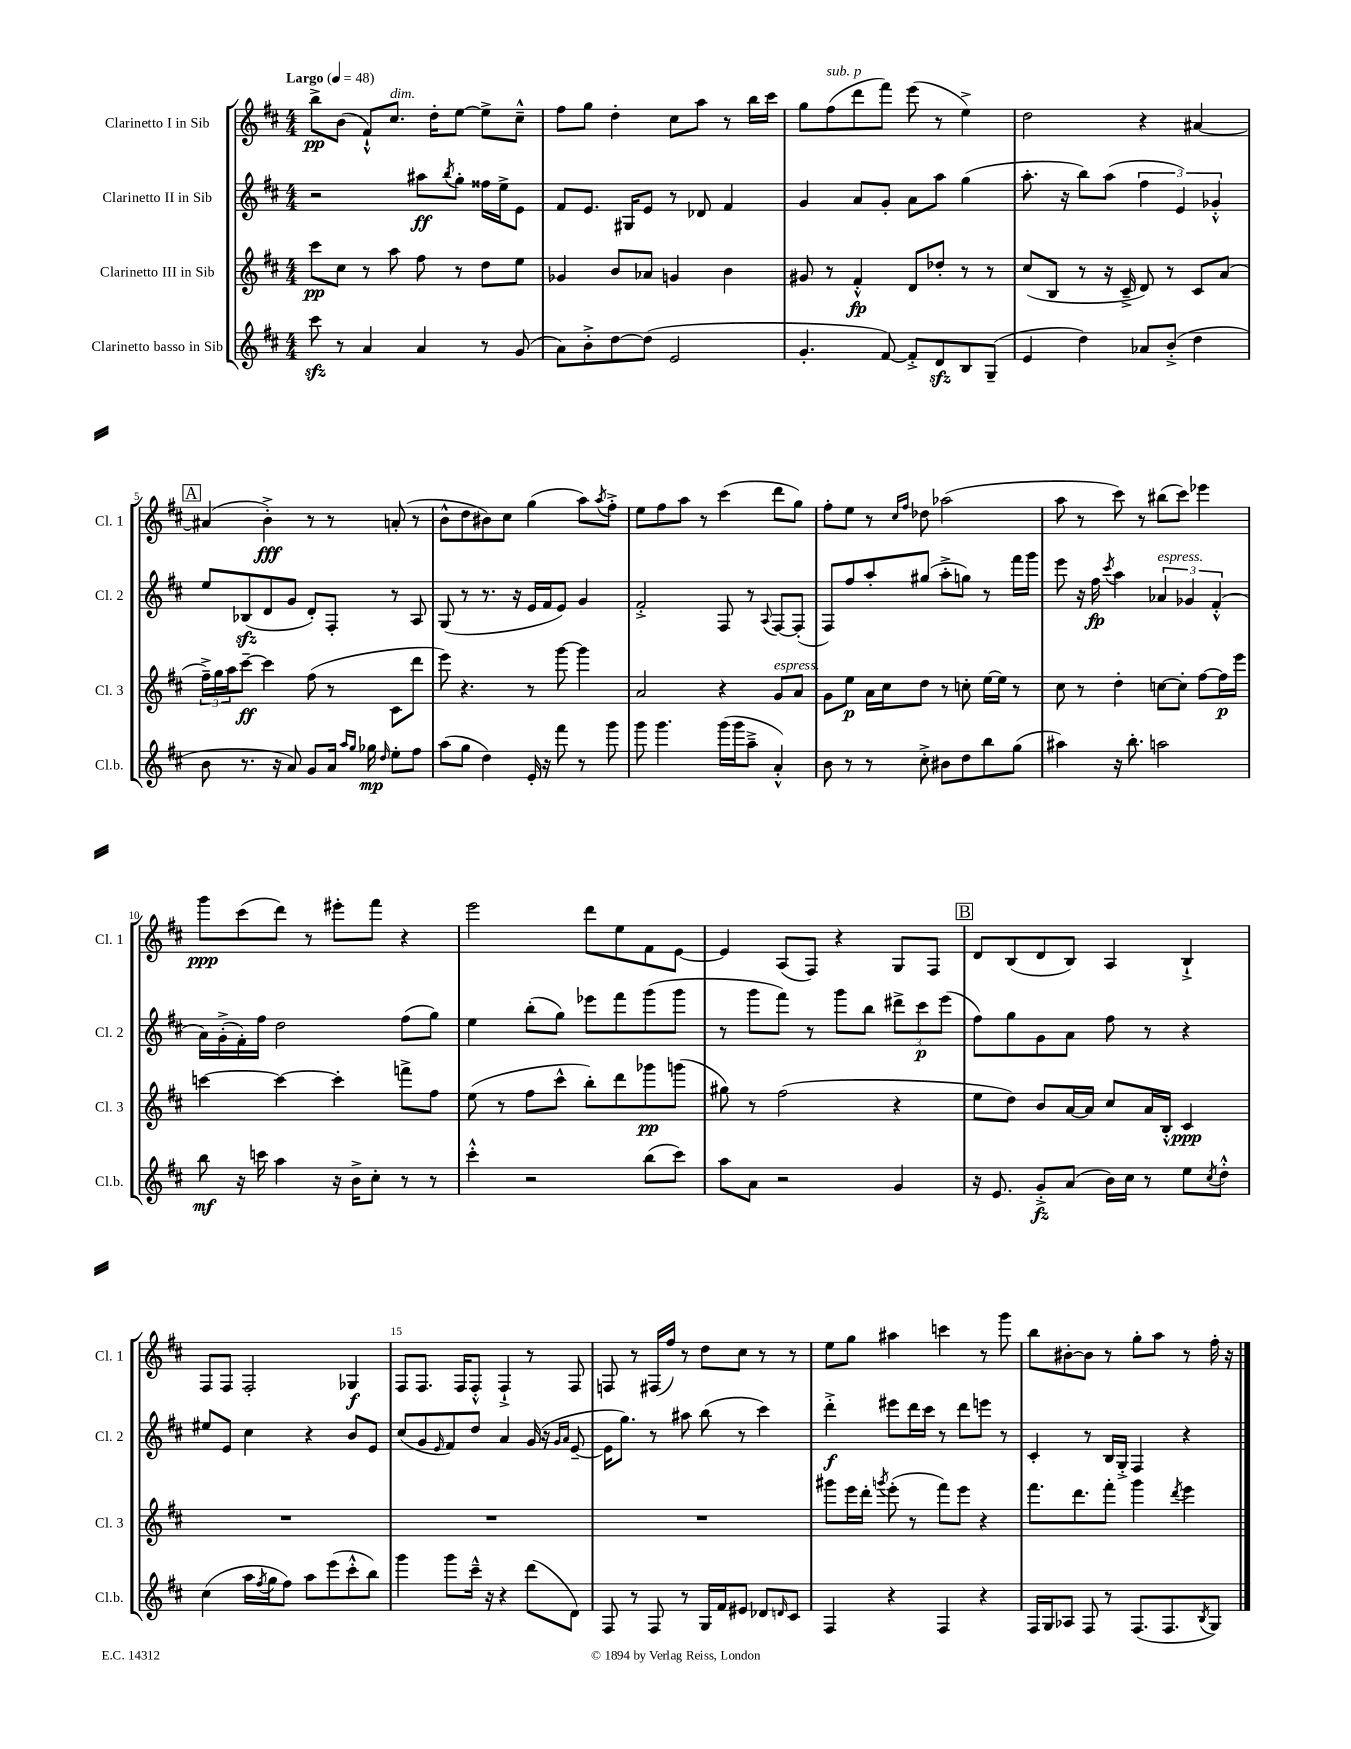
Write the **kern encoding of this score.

**kern	**dynam	**kern	**dynam	**kern	**dynam	**kern	**dynam
*part4	*part4	*part3	*part3	*part2	*part2	*part1	*part1
*staff4	*staff4	*staff3	*staff3	*staff2	*staff2	*staff1	*staff1
*I"Clarinetto basso in Sib	*	*I"Clarinetto III in Sib	*	*I"Clarinetto II in Sib	*	*I"Clarinetto I in Sib	*
*I'Cl.b.	*	*I'Cl. 3	*	*I'Cl. 2	*	*I'Cl. 1	*
*clefG2	*	*clefG2	*	*clefG2	*	*clefG2	*
*k[f#c#]	*	*k[f#c#]	*	*k[f#c#]	*	*k[f#c#]	*
*M4/4	*	*M4/4	*	*M4/4	*	*M4/4	*
*MM48	*	*MM48	*	*MM48	*	*MM48	*
=1	=1	=1	=1	=1	=1	=1	=1
!	!	!	!	!	!	!LO:TX:a:B:t=Largo	!
8ccc#zz\	.	8ccc#\L	pp	2r	.	8bb^\L	pp
8r	.	8cc#\J	.	.	.	(8b\J	.
4a/	.	8r	.	.	.	8f#`^^/L)	.
!	!	!	!	!	!	!LO:TX:a:i:t=dim.	!
.	.	8aa\	.	.	.	8.cc#/J	.
4a/	.	8ff#\	.	8aa#X\L	ff	.	.
.	.	.	.	.	.	16dd'\KL	.
.	.	.	.	8qbb/	.	.	.
.	.	8r	.	8gg'\J	.	[8ee\J	.
8r	.	8dd\L	.	16ff##X\LL	.	8ee^\L]	.
.	.	.	.	16ee^\J	.	.	.
(8g/	.	8ee\J	.	8e\J	.	8cc#~^^\J	.
=2	=2	=2	=2	=2	=2	=2	=2
8a\L)	.	4g-X/	.	8f#/L	.	8ff#\L	.
8b'^\	.	.	.	8.e/J	.	8gg\J	.
[8dd\	.	8b/L	.	.	.	4dd'\	.
.	.	.	.	16G#X/KL	.	.	.
(8dd\J]	.	8a-X/J	.	8e/J	.	.	.
2e/	.	4gn/	.	8r	.	8cc#\L	.
.	.	.	.	8d-X/	.	8aa\J	.
.	.	4b\	.	4f#/	.	8r	.
.	.	.	.	.	.	16bb\LL	.
.	.	.	.	.	.	16ccc#\JJ	.
=3	=3	=3	=3	=3	=3	=3	=3
4.g'/	.	8g#X/	.	4g/	.	8gg\L	.
!	!	!	!	!	!	!LO:TX:a:i:t=sub. p	!
.	.	8r	.	.	.	(8ff#\	.
.	.	4f#'^^/	fp	8a/L	.	8ddd\	.
[8f#/)	.	.	.	8g'/J	.	8fff#\J)	.
8f#'^/L]	.	8d/L	.	8a\L	.	(8eee\	.
8dzz/	.	8dd-X'/J	.	8aa\J	.	8r	.
8B/	.	8r	.	(4gg\	.	4ee^\)	.
(8G~/J	.	8r	.	.	.	.	.
=4	=4	=4	=4	=4	=4	=4	=4
4e/	.	(8cc#/L	.	8.aa'\	.	2dd\	.
.	.	8B/J	.	.	.	.	.
.	.	.	.	16r	.	.	.
4dd\)	.	8r	.	8bb\L)	.	.	.
.	.	16r	.	(8aa\J	.	.	.
.	.	16c#~^/	.	.	.	.	.
8a-X/L	.	8d/)	.	6ff#\	.	4r	.
(8b'^/J	.	8r	.	.	.	.	.
.	.	.	.	6e/)	.	.	.
4dd\	.	8c#/L	.	.	.	[4a#X/	.
.	.	.	.	6g-X'^^/	.	.	.
.	.	(8a/J	.	.	.	.	.
!!LO:LB:g=z
!!LO:REH:place=s1:t=A
=5	=5	=5	=5	=5	=5	=5	=5
8b\	.	24ff#~^\LL)	.	8ee/L	.	(4a#X/]	.
.	.	24gg\	.	.	.	.	.
.	.	24aa\J	.	.	.	.	.
8.r	.	[8ccc#~\J	ff	(8B-Xzz/	.	.	.
.	.	4ccc#\]	.	8d/	.	4b'^\)	fff
16r	.	.	.	.	.	.	.
8a/)	.	.	.	8g/J	.	.	.
8g/L	.	(8ff#\	.	8d'/L)	.	8r	.
16a/Jk	.	8r	.	8F#'/J	.	8r	.
16qqaa/LL	.	.	.	.	.	.	.
16qqgg/JJ	.	.	.	.	.	.	.
16gg-X\	mp	.	.	.	.	.	.
16qqdd/	.	.	.	.	.	.	.
8ee'\L	.	8c#\L	.	8r	.	(8an'/	.
8ff#\J	.	8ddd\J	.	8A/	.	8r	.
=6	=6	=6	=6	=6	=6	=6	=6
(8aa\L	.	8eee\)	.	(8G/	.	8b^^\L	.
8gg\J	.	4.r	.	8r	.	8dd\	.
4dd\)	.	.	.	8.r	.	8b#X\)	.
.	.	.	.	.	.	8cc#\J	.
.	.	.	.	16r	.	.	.
16e'/	.	8r	.	16e/LL	.	(4gg\	.
16r	.	.	.	16f#/J	.	.	.
8fff#\	.	[8ggg\	.	8e/J)	.	.	.
8r	.	4ggg\]	.	4g/	.	8aa\L)	.
.	.	.	.	.	.	8qaa/	.
8ggg\	.	.	.	.	.	8ff#'^\J	.
=7	=7	=7	=7	=7	=7	=7	=7
8ggg\	.	2a/	.	2f#'^/	.	8ee\L	.
4.ggg\	.	.	.	.	.	8ff#\	.
.	.	.	.	.	.	8aa\J	.
.	.	.	.	.	.	8r	.
(16ggg\LL	.	4r	.	8F#/	.	(4ccc#\	.
16ggg\J	.	.	.	.	.	.	.
8aa~^\J	.	.	.	8r	.	.	.
.	.	.	.	8qqA/	.	.	.
!	!	!LO:TX:a:i:t=espress.	!	!	!	!	!
4a'^^/)	.	8g/L	.	[8F#/L	.	8ddd\L	.
.	.	8a/J	.	(8F#'/J]	.	8gg\J)	.
=8	=8	=8	=8	=8	=8	=8	=8
8b\	.	8g\L	.	8F#/L)	.	8ff#'\L	.
8r	.	8ee\J	p	8ff#/	.	8ee\J	.
8r	.	16a\LL	.	8aa'/	.	8r	.
.	.	16cc#\J	.	.	.	.	.
.	.	.	.	.	.	16qqcc#/LL	.
.	.	.	.	.	.	16qqff#/JJ	.
8cc#'^\	.	8dd\J	.	(8gg#X/J	.	8dd-X\	.
8b#X\L	.	8r	.	8aa'^\L	.	(2aa-X\	.
8dd\	.	8ccn'\	.	8ggn\J)	.	.	.
8bb\	.	[16ee\LL	.	8r	.	.	.
.	.	16ee\JJ]	.	.	.	.	.
(8gg\J	.	8r	.	16fff#\LL	.	.	.
.	.	.	.	16ggg\JJ	.	.	.
=9	=9	=9	=9	=9	=9	=9	=9
4aa#X\)	.	8cc#\	.	8eee\	.	8aa\	.
.	.	8r	.	16r	.	8r	.
.	.	.	.	16ff#\	fp	.	.
.	.	.	.	8qccc#/	.	.	.
16r	.	4dd'\	.	4aa\	.	8ccc#\)	.
8.bb'\	.	.	.	.	.	.	.
.	.	.	.	.	.	8r	.
!	!	!	!	!LO:TX:a:i:t=espress.	!	!	!
2aan\	.	[8ccn\L	.	6a-X/	.	(8bb#X\L	.
.	.	8cc'\J]	.	.	.	8ccc#\J)	.
.	.	.	.	6g-X/	.	.	.
.	.	[8ff#\L	.	.	.	4eee-X\	.
.	.	.	.	(6f#'^^/	.	.	.
.	.	16ff#\L]	p	.	.	.	.
.	.	16eee\JJ	.	.	.	.	.
!!LO:LB:g=z
=10	=10	=10	=10	=10	=10	=10	=10
8bb\	mf	[4cccn\	.	16a\LL)	.	8ggg\L	ppp
.	.	.	.	(16g'^\	.	.	.
16r	.	.	.	16f#'\)	.	(8ccc#\	.
16cccn\	.	.	.	16ff#\JJ	.	.	.
4aa\	.	4ccc\_	.	2dd\	.	8ddd\J)	.
.	.	.	.	.	.	8r	.
16r	.	4ccc'\]	.	.	.	8eee#X'\L	.
16b^\KL	.	.	.	.	.	.	.
8cc#'\J	.	.	.	.	.	8fff#\J	.
8r	.	8fffn^\L	.	(8ff#\L	.	4r	.
8r	.	8ff#\J	.	8gg\J)	.	.	.
=11	=11	=11	=11	=11	=11	=11	=11
4ccc#'^^\	.	(8ee\	.	4ee\	.	2eee\	.
.	.	8r	.	.	.	.	.
2r	.	8ff#\L	.	(8bb'\L	.	.	.
.	.	8ccc#^^\J	.	8gg\J)	.	.	.
.	.	8bb'\L)	.	8eee-X\L	.	8ddd\L	.
.	.	8ddd\	.	8fff#\	.	8ee\	.
(8bb\L	.	8ggg-X\	pp	(8ggg\	.	8f#\	.
8ccc#\J)	.	(8gggn\J	.	8ggg\J	.	[8e\J	.
=12	=12	=12	=12	=12	=12	=12	=12
8aa\L	.	8gg#X\)	.	8r	.	4e/]	.
8a\J	.	8r	.	8ggg\L	.	.	.
2r	.	(2ff#\	.	8fff#\J)	.	(8A/L	.
.	.	.	.	8r	.	8F#/J)	.
.	.	.	.	8ggg\L	.	4r	.
.	.	.	.	8bb\J	.	.	.
4g/	.	4r	.	12ddd#X^\L	.	8G/L	.
.	.	.	.	12ccc#\	p	.	.
.	.	.	.	.	.	8F#/J	.
.	.	.	.	(12eee\J	.	.	.
!!LO:REH:place=s1:t=B
=13	=13	=13	=13	=13	=13	=13	=13
16r	.	8ee\L	.	8ff#\L)	.	8d/L	.
8.e/	.	.	.	.	.	.	.
.	.	8dd\J)	.	8gg\	.	(8B/	.
8g'^/L	fz	8b/L	.	8g\	.	8d/	.
(8a/J	.	[16a/L	.	8a\J	.	8B/J)	.
.	.	16a/JJ]	.	.	.	.	.
16b\LL)	.	8cc#/L	.	8ff#\	.	4A/	.
16cc#\JJ	.	.	.	.	.	.	.
8r	.	16a/L	.	8r	.	.	.
.	.	16B'^^/JJ	.	.	.	.	.
8ee\L	.	4c#/	ppp	4r	.	4B`^/	.
8qcc#/	.	.	.	.	.	.	.
8dd'^^\J	.	.	.	.	.	.	.
!!LO:LB:g=z
=14	=14	=14	=14	=14	=14	=14	=14
(4cc#\	.	1r	.	8ee#X/L	.	8F#/L	.
.	.	.	.	8e/J	.	8F#/J	.
16aa\LL	.	.	.	4cc#\	.	2F#'/	.
8qff#/	.	.	.	.	.	.	.
16gg\J	.	.	.	.	.	.	.
8ff#\J)	.	.	.	.	.	.	.
8aa\L	.	.	.	4r	.	.	.
(8eee\	.	.	.	.	.	.	.
8ccc#'^^\	.	.	.	8b/L	.	4G-X/	f
8bb\J)	.	.	.	8e/J	.	.	.
=15	=15	=15	=15	=15	=15	=15	=15
4ggg\	.	1r	.	(8cc#/L	.	8F#/L	.
.	.	.	.	8g/	.	8.F#/J	.
.	.	.	.	16qqe/	.	.	.
8ggg\L	.	.	.	8f#/)	.	.	.
.	.	.	.	.	.	16F#/KL	.
16ccc#~^^\Jk	.	.	.	8dd/J	.	8F#'^^/J	.
16r	.	.	.	.	.	.	.
4r	.	.	.	4a/	.	4F#`^/	.
(8ddd\L	.	.	.	(16g/	.	8r	.
.	.	.	.	16r	.	.	.
.	.	.	.	16qqg/LL	.	.	.
.	.	.	.	16qqa/JJ	.	.	.
8d\J)	.	.	.	[8e~/	.	8F#/	.
=16	=16	=16	=16	=16	=16	=16	=16
8F#/	.	1r	.	16e\KL]	.	8Fn/	.
.	.	.	.	8.gg\J)	.	.	.
8r	.	.	.	.	.	8r	.
8F#/	.	.	.	8r	.	(16F#X/LL	.
.	.	.	.	.	.	16ff#/JJ)	.
8r	.	.	.	8aa#X\	.	8r	.
16G/LL	.	.	.	(8bb\	.	8dd\L	.
16f#/J	.	.	.	.	.	.	.
8e#X/J	.	.	.	8r	.	8cc#\J	.
8d-X/L	.	.	.	4ccc#\)	.	8r	.
16qqdn/	.	.	.	.	.	.	.
8c#/J	.	.	.	.	.	8r	.
=17	=17	=17	=17	=17	=17	=17	=17
4F#/	.	8ggg#X\L	.	4ddd'^\	f	8ee\L	.
.	.	16eee\L	.	.	.	8gg\J	.
.	.	16ddd'\JJ	.	.	.	.	.
.	.	8qgggn/	.	.	.	.	.
4r	.	(8eee'\	.	8eee#X\L	.	4aa#X\	.
.	.	8r	.	16ddd\L	.	.	.
.	.	.	.	16ccc#\JJ	.	.	.
4F#/	.	8fff#\L)	.	8r	.	4cccn\	.
.	.	8eee\J	.	8ddd\L	.	.	.
4r	.	4r	.	8eeen\J	.	8r	.
.	.	.	.	8r	.	8ggg\	.
=18	=18	=18	=18	=18	=18	=18	=18
16F#/LL	.	8.fff#\L	.	4c#'/	.	8bb\L	.
16G/J	.	.	.	.	.	.	.
8A-X/J	.	.	.	.	.	[8b#X'\	.
.	.	8.ddd\	.	.	.	.	.
8F#/	.	.	.	8r	.	8b#\J]	.
8r	.	8fff#'\J	.	16B/LL	.	8r	.
.	.	.	.	16G'^/JJ	.	.	.
(8.F#/L	.	4ggg\	.	4F#/	.	8gg'\L	.
.	.	.	.	.	.	8aa\J	.
8.F#/	.	.	.	.	.	.	.
.	.	8qddd/	.	.	.	.	.
.	.	4eee\	.	4r	.	8r	.
8qB/	.	.	.	.	.	.	.
8G/J)	.	.	.	.	.	16ff#'\	.
.	.	.	.	.	.	16r	.
==	==	==	==	==	==	==	==
*-	*-	*-	*-	*-	*-	*-	*-
